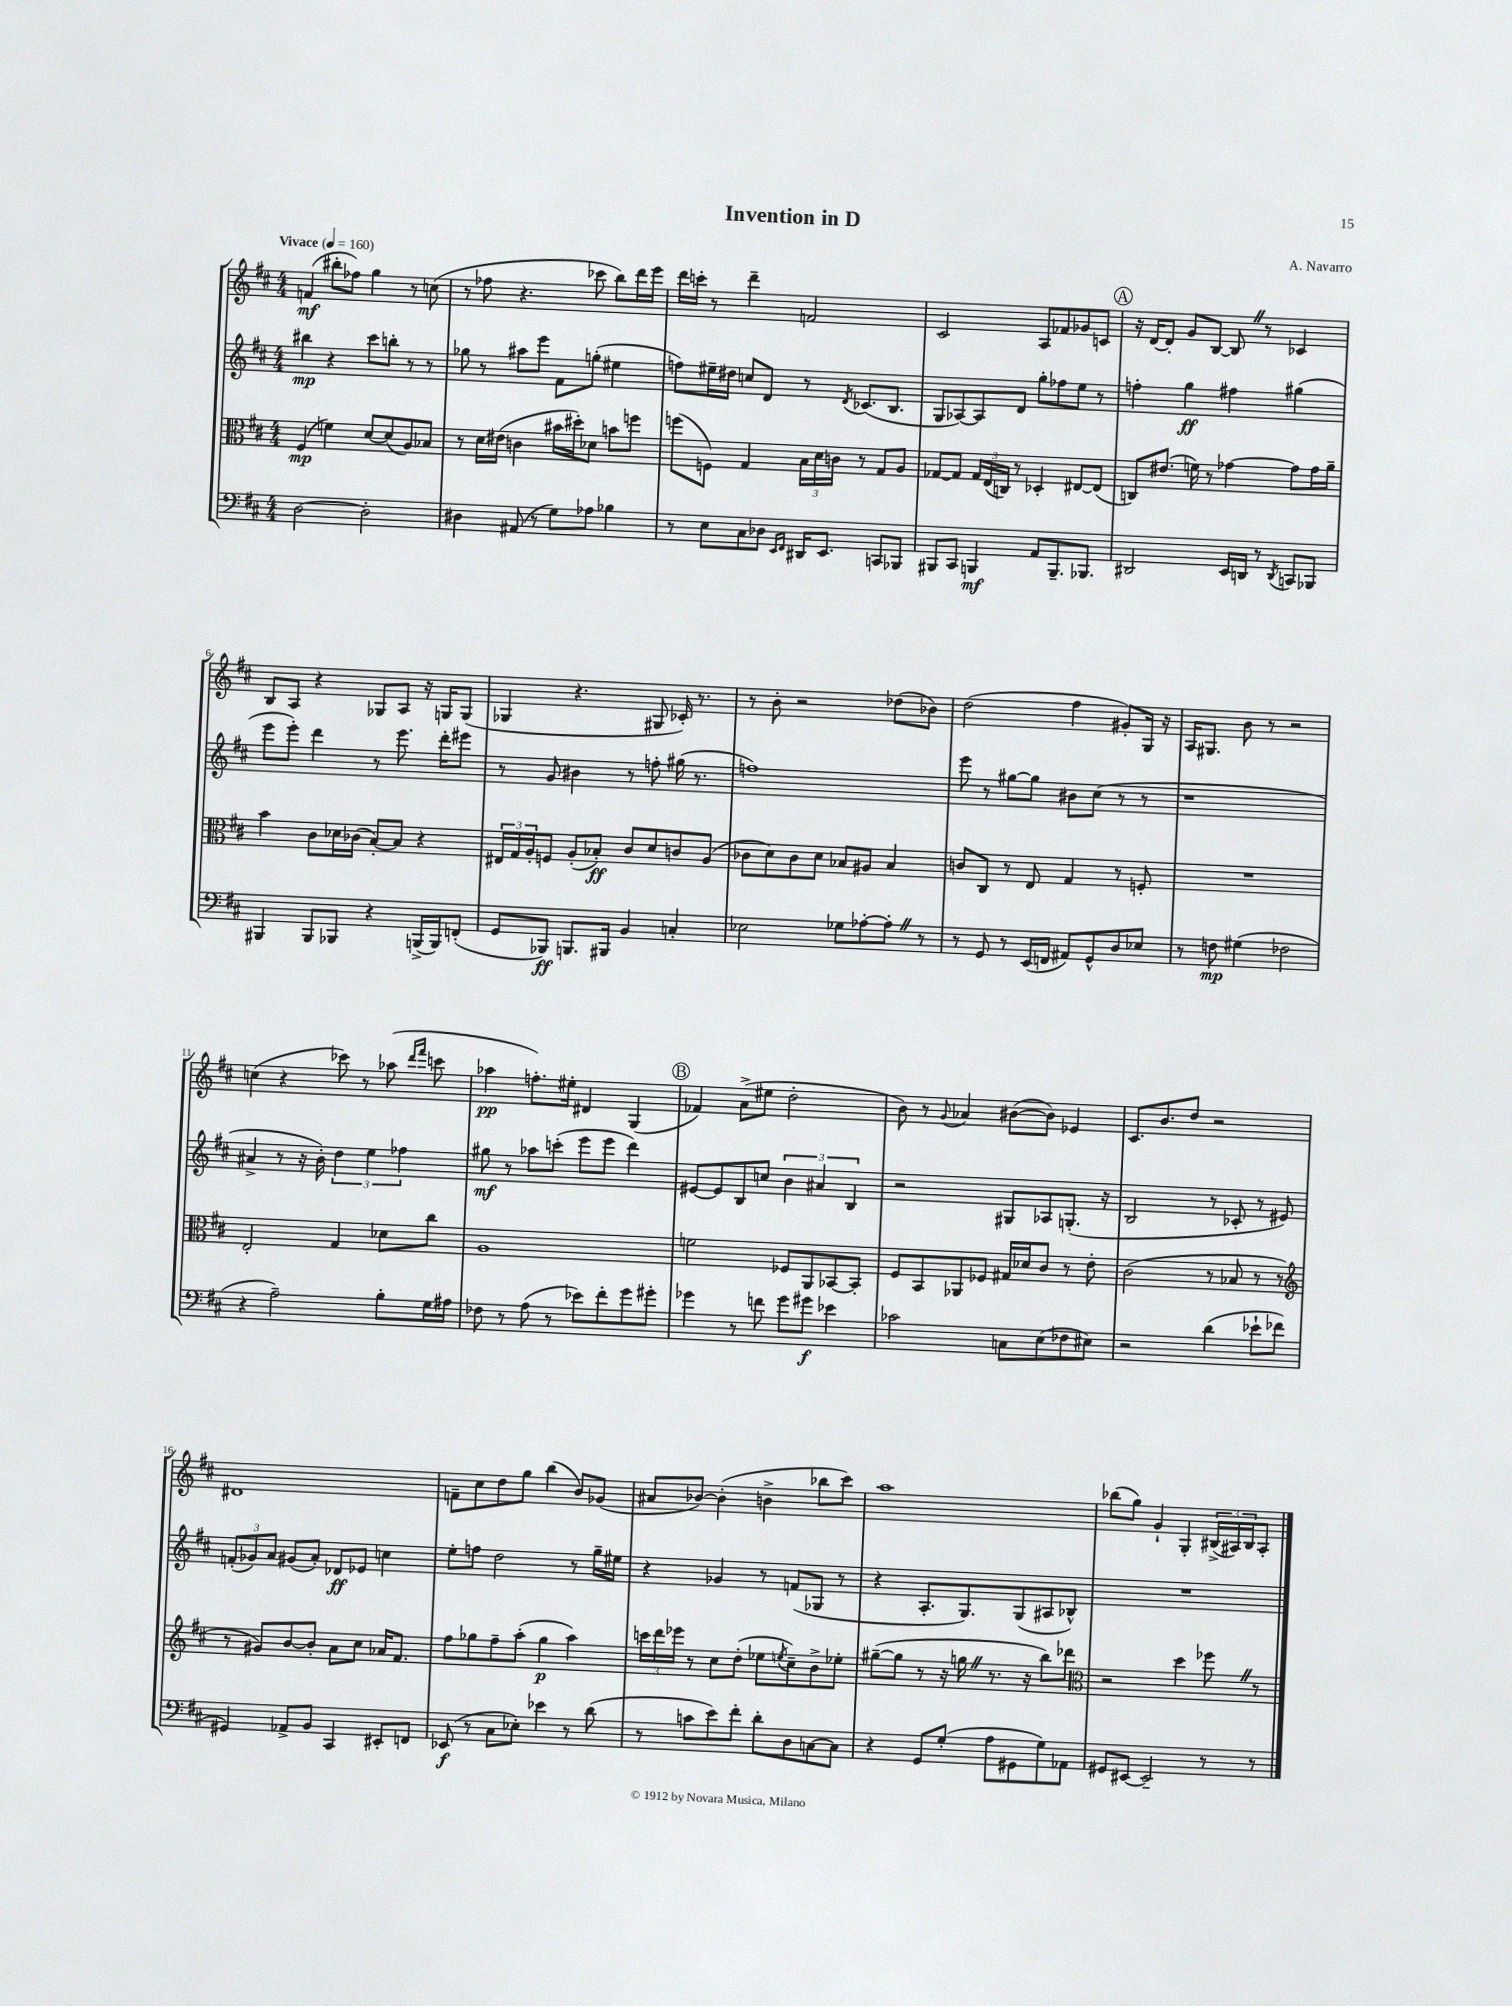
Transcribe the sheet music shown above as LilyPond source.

\header { title = "Invention in D" composer = "A. Navarro" }
<<
\new StaffGroup <<
\new Staff = "s0" {
    \clef treble \key d \major \numericTimeSignature \time 4/4 \tempo "Vivace" 4 = 160
    f'4\mf( bis''8-. fes''8) g''4 r8 c''8( |
    r8 fes''8 r4. ces'''8 b''8) d'''16 e'''16 |
    d'''16 c'''16-. r8 d'''4-- f'2 |
    cis'2 a8 fes'8 ges'8 c'8 |
    \mark \markup { \circle "A" } r16 d'16~ d'8-. g'8 b8~ b8 \once \override BreathingSign.text = \markup { \musicglyph "scripts.caesura.straight" } \breathe r8 ces'4 |
    b8 a8 r4 ges8 a8 r16 g16 g8( |
    ges4 r4. gis8 ces'16-.) r8. |
    r8 b'8-. r2 des''8( bes'8) |
    d''2( fis''4 gis'8-.) g16 r16 |
    a16 gis8. b'8 r8 r2 |
    c''4( r4 ces'''8) r8 aes''8( \grace { d'''16 fis'''16 } c'''8 |
    aes''4\pp f''8.-.) eis''16-. dis'4 g4( |
    \mark \markup { \circle "B" } fes'4) a'8->( eis''8 d''2-. |
    b'8) r8 \appoggiatura { g'8 } aes'4 bis'8~( bis'8) ees'4 |
    cis'8. b'8. d''8 r2 |
    dis'1 |
    f'8-- cis''8 d''8 g''8 b''4( b'8) ges'8( |
    ais'8 bes'8~) bes'4-.( b'4-> bes''8 cis'''8) |
    a''1 |
    bes''8( g''8) g'4-! g4-. \tuplet 3/2 { bis16->( ais16) bis16 } ais8-. \bar "|." |
}
\new Staff = "s1" {
    \clef treble \key d \major \numericTimeSignature \time 4/4
    bis''4\mp r4 cis'''8 b''8-. r8 r8 |
    ges''8 r8 ais''8 e'''8 fis'8 g''8-.( eis''4 |
    f''8) eis''16-- dis''16 c''8 d'8 r8 \acciaccatura { d'8 } ces'8.( b8. |
    g8 aes8~) aes8 d'8 g''8-. fes''8 e''8 r8 |
    \mark \markup { \circle "A" } f''4-. g''4\ff fis''4 gis''4( |
    e'''8 e'''8-.) d'''4 r8 e'''8. d'''16-. eis'''8 |
    r8 g'8 bis'4 r8 f''8-. gis''16( r8. |
    f''1) |
    e'''8 r8 gis''8~ gis''8 bis'8 cis''8( r8 r8 |
    r1 |
    ais'4-> r8 r16 b'16-.) \tuplet 3/2 { d''4 e''4 fes''4 } |
    gis''8\mf r8 aes''8 c'''8-.( e'''8 e'''8 d'''4) |
    \mark \markup { \circle "B" } eis'8~ eis'8 b8 c''8 \tuplet 3/2 { b'4 ais'4 b4 } |
    r2 gis8 aes8 g8.-.( r16 |
    b2 r8 ces'8-. r8 eis'8) |
    \tuplet 3/2 { f'8-.( ges'8) a'8 } gis'8( a'8-.) des'8\ff ees'8 c''4 |
    e''8-. f''8 d''2 r8 g''16-- eis''16 |
    r4 ges'4 r8 f'8( ges8 r8 |
    r4 a8.-. g8.) g8( ais8 bes8-^) |
    R1 \bar "|." |
}
\new Staff = "s2" {
    \clef alto \key d \major \numericTimeSignature \time 4/4
    fis4\mp( f'4) d'8~ d'8( a8) bes8 |
    r8 d'16 eis'16( c'4 bis'16 dis''16-.) des'8 b'8 f''8 |
    f''8( f8) g4 \tuplet 3/2 { b16 d'16 c'16 } r8 g8 a8 |
    ges8~ ges8 \tuplet 3/2 { ges16 e16( c16) } r8 des4-. eis8~ eis8( |
    \mark \markup { \circle "A" } c8) eis'8.( f'16) r8 ges'4~ ges'8 ges'16 a'16-- |
    b'4 cis'8 des'16 ces'16( b8~-.) b8 r4 |
    \tuplet 3/2 { eis16 g16 a16-. } f8 a8-.( bes8-.\ff) cis'8 d'8 c'8 a8( |
    ces'8 d'8) ces'8 d'8 bes8 ais8 bes4 |
    c'8 cis8 r8 e8 g4 r8 f8-. |
    R1 |
    e2-. g4 des'8 cis''8 |
    a1 |
    \mark \markup { \circle "B" } f'2 fes8 a,8 bes,8~ bes,8-. |
    fis8 b,8 aes,8 fes8 gis16 des'16 cis'8 r8 e'8-. |
    cis'2( r8 bes8 r8 r8 |
    \clef treble r8 gis'8) b'8~ b'8-. a'8 cis''8 aes'16 fis'8. |
    fis''8 ges''8 fis''8-- a''8-.( ges''4\p a''4) |
    \tuplet 3/2 { c'''16 d'''16 ees'''16 } r8 cis''8 d''8-.( ees''8 \acciaccatura { e''8 } cis''8--) b'8-> ees''8-. |
    gis''8~--( gis''8 r8 r16 g''16 \once \override BreathingSign.text = \markup { \musicglyph "scripts.caesura.straight" } \breathe r8. r16 b''8) des'''8 |
    \clef alto r2 d''4 fes''8 \once \override BreathingSign.text = \markup { \musicglyph "scripts.caesura.straight" } \breathe r8 \bar "|." |
}
\new Staff = "s3" {
    \clef bass \key d \major \numericTimeSignature \time 4/4
    d2~ d2-. |
    dis4 ais,8( r8 g8) aes8 bes4 |
    r8 e8 cis8 des8 \grace { e,16 fis,16 } dis,16 e,8. c,8 bes,,8 |
    bis,,8 cis,8 b,,4\mf a,8 b,,8.-- bes,,8. |
    \mark \markup { \circle "A" } dis,2 e,16 d,16 r8 \acciaccatura { d,8 } c,8 bes,,8 |
    bis,,4 bis,,8 bes,,8 r4 b,,16->( b,,16) f,8-.( |
    g,8 bes,,8\ff) b,,8. bis,,16 b,4 c4-. |
    ees2 ges8 aes8~-. aes8-. \once \override BreathingSign.text = \markup { \musicglyph "scripts.caesura.straight" } \breathe r8 |
    r8 g,8 r8 e,16( f,16 ais,8) g,8-^ d8 ees8 |
    r8 f8\mp gis4( fes2 |
    r4 a2--) b8-. g16 ais16 |
    fes8 r8 a8( r8 ees'8) fis'8-. g'8 gis'8-. |
    \mark \markup { \circle "B" } ges'4 r8 f'8 ges'8 gis'8\f ees'4 |
    ces'2 c8 e8( fes8 eis8) |
    r2 d'4( ees'8-! fes'8 |
    gis,4) aes,8-> b,8 cis,4 eis,8-. f,8 |
    ees,8\f( r8 cis8 ees8-.) ees'4 r8 d'8( |
    r8 c'8 e'8) fis'8-. d'8-. d8 c8~ c8 |
    r4 g,8 g8-.( a8 gis,8 g8) aes,8 |
    gis,8 eis,8~ eis,2-- r8 r8 \bar "|." |
}
>>
>>
